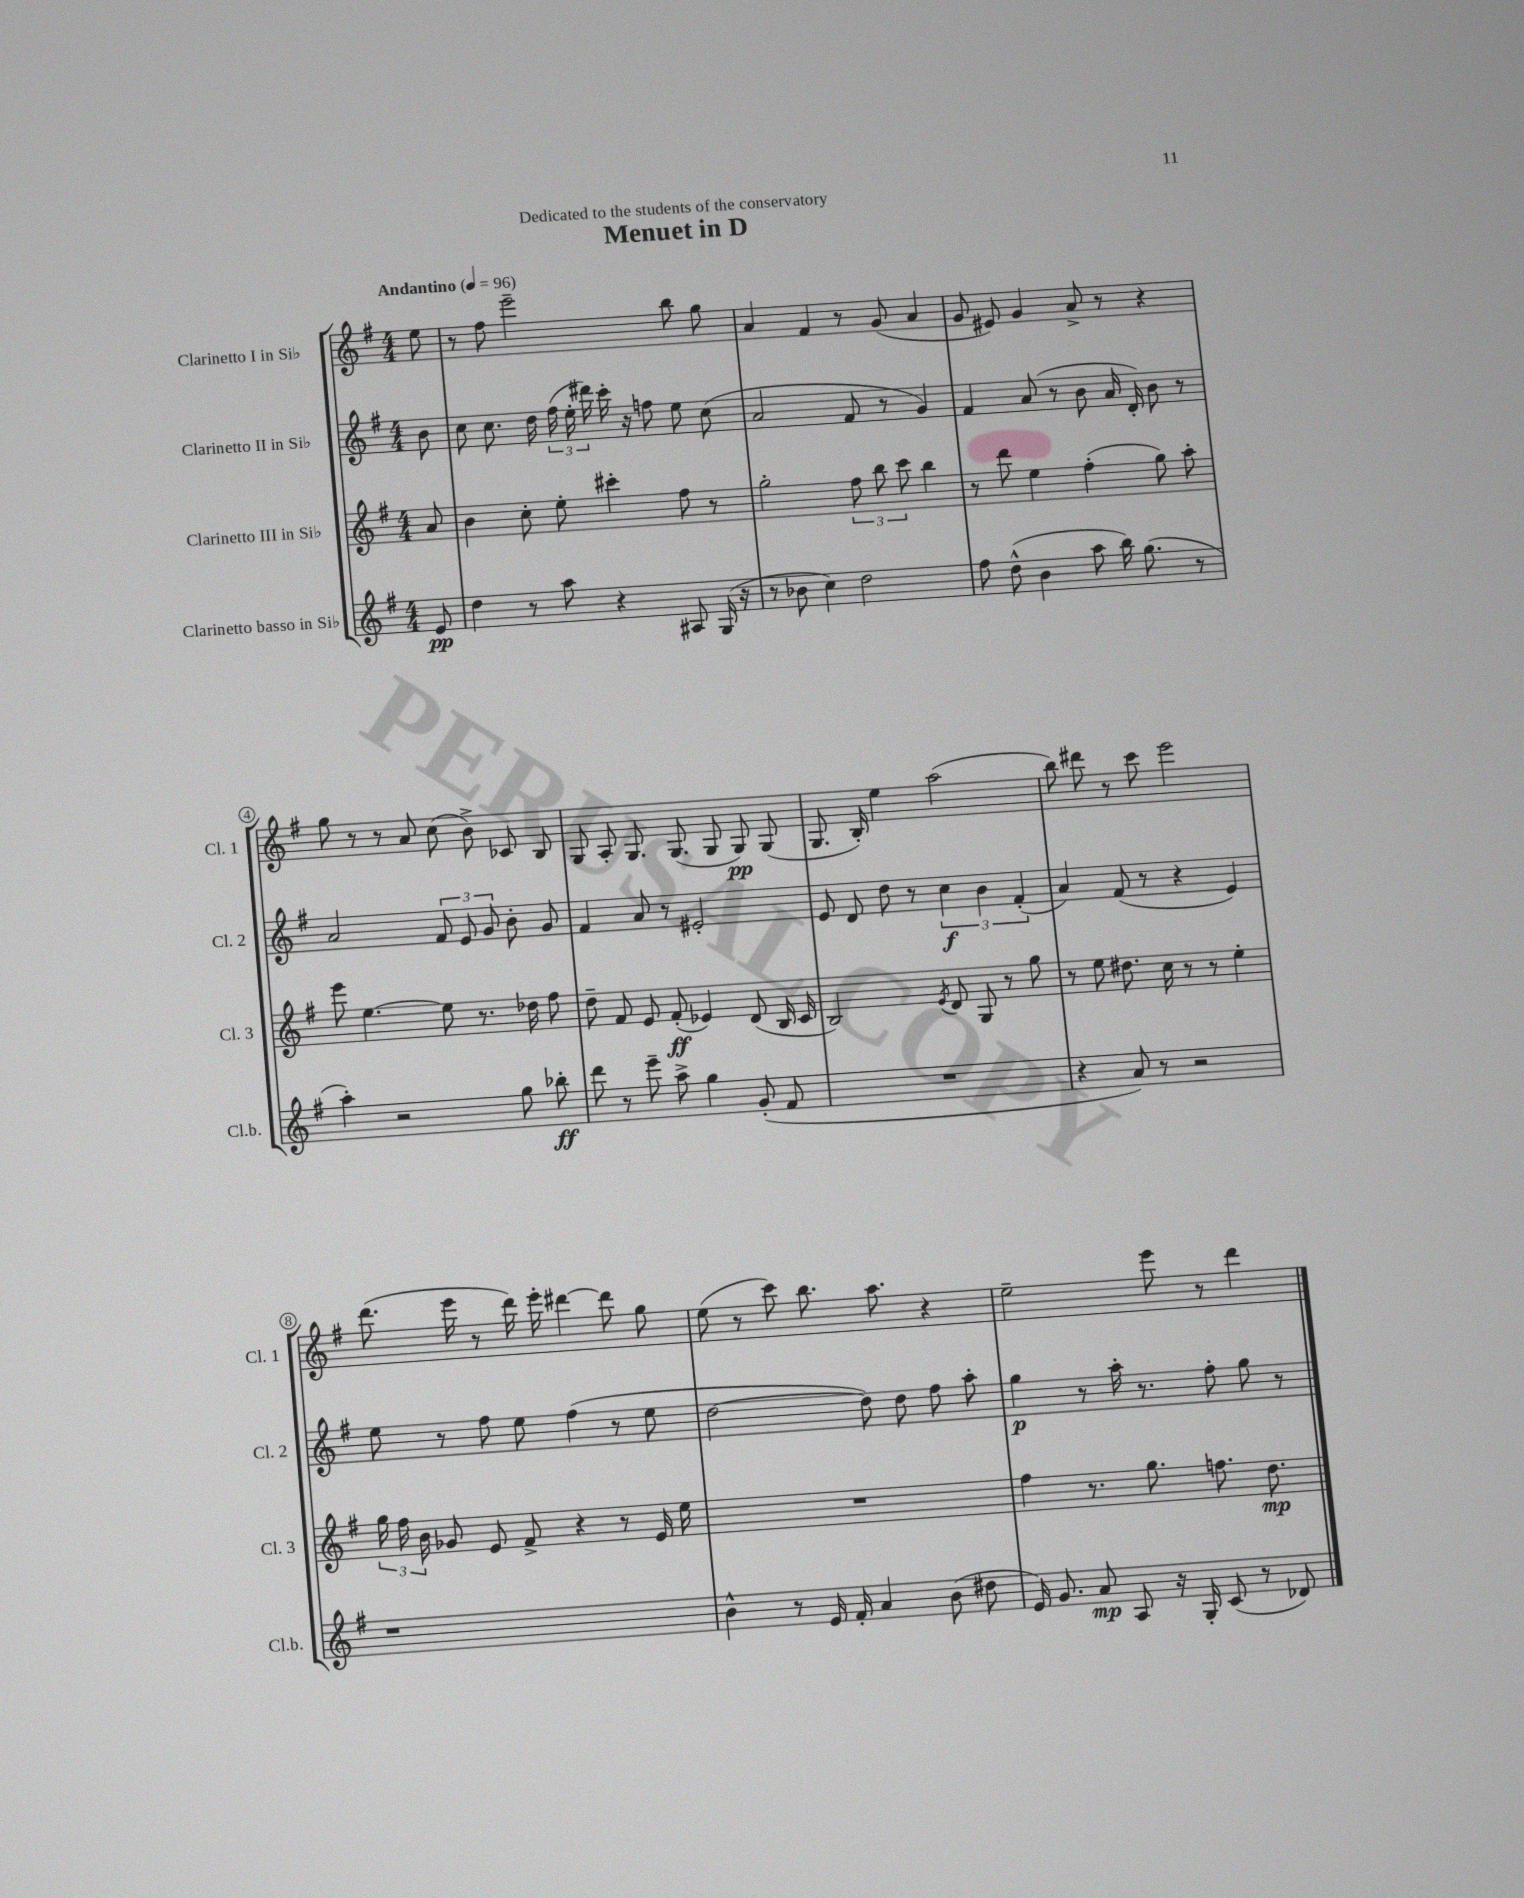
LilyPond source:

\header { title = "Menuet in D" dedication = "Dedicated to the students of the conservatory" }
<<
\new StaffGroup <<
\new Staff = "s0" \with { instrumentName = "Clarinetto I in Sib" shortInstrumentName = "Cl. 1" } {
    \clef treble \key g \major \numericTimeSignature \time 4/4 \partial 8 \tempo "Andantino" 4 = 96
    \autoBeamOff e''8 |
    r8 fis''8 e'''2-- b''8 g''8 |
    a'4 fis'4 r8 g'8( a'4 |
    g'8 eis'8) g'4 a'8-> r8 r4 |
    g''8 r8 r8 a'8 c''8( b'8->) ces'8 b8 |
    g8 a8-. g8. g8.( g8 g8\pp) g8( |
    g8. b16-.) e''4 a''2( |
    b''8) dis'''8 r8 c'''8 e'''2 |
    d'''8.( e'''16 r8 d'''16) e'''16-. dis'''4~ dis'''8 g''8 |
    e''8( r8 c'''8) b''8. a''8. r4 |
    e''2-- e'''8 r8 d'''4 \bar "|." |
}
\new Staff = "s1" \with { instrumentName = "Clarinetto II in Sib" shortInstrumentName = "Cl. 2" } {
    \clef treble \key g \major \numericTimeSignature \time 4/4 \partial 8
    \autoBeamOff b'8 |
    c''8 c''8. d''16 \tuplet 3/2 { fis''16( e''16-. dis'''16) } c'''16-. r16 f''8 e''8 c''8( |
    a'2 fis'8 r8 g'4) |
    fis'4 a'8( r8 b'8 a'16 d'16-.) b'8 r8 |
    a'2 \tuplet 3/2 { fis'8 e'8 g'8 } b'8-. g'8 |
    fis'4 a'8 r8 eis'2-. |
    e'8 d'8 d''8 r8 \tuplet 3/2 { c''4\f b'4 fis'4-.( } |
    a'4) fis'8( r8 r4 e'4) |
    e''8 r8 fis''8 e''8 fis''4( r8 e''8 |
    d''2~ d''8) d''8 fis''8 a''8-. |
    g''4\p r8 a''16-. r8. fis''8-. g''8 r8 \bar "|." |
}
\new Staff = "s2" \with { instrumentName = "Clarinetto III in Sib" shortInstrumentName = "Cl. 3" } {
    \clef treble \key g \major \numericTimeSignature \time 4/4 \partial 8
    \autoBeamOff a'8 |
    b'4 c''8-. e''8-. cis'''4-. fis''8 r8 |
    g''2-. \tuplet 3/2 { fis''8 b''8 c'''8 } b''4 |
    r8 d'''8 e''4 fis''4-.( g''8) a''8-. |
    e'''8 e''4.~ e''8 r8. des''16 fis''8 |
    d''8-- fis'8 e'8 fis'8-.\ff( ees'4) d'8( b16 c'16 |
    b2) \acciaccatura { e'8 } d'8 g8 r8 g''8 |
    r8 e''8 dis''8. c''16 r8 r8 e''4-. |
    \tuplet 3/2 { g''16 fis''16 b'16 } ges'8 e'8 fis'8-> r4 r8 e'16 e''16 |
    R1 |
    fis''4 r8. g''8. f''8. d''8.\mp \bar "|." |
}
\new Staff = "s3" \with { instrumentName = "Clarinetto basso in Sib" shortInstrumentName = "Cl.b." } {
    \clef treble \key g \major \numericTimeSignature \time 4/4 \partial 8
    \autoBeamOff e'8\pp |
    d''4 r8 a''8 r4 ais8 g16( r16 |
    r8 bes'8 c''4) d''2 |
    fis''8 d''8-^( b'4 a''8 b''16) g''8.( r8 |
    a''4-.) r2 g''8 bes''8-.\ff |
    d'''8 r8 e'''8-- a''8-> g''4 g'8-.( fis'8 |
    R1 |
    r4 a'8) r8 r2 |
    r1 |
    b'4-^ r8 e'16 fis'16-. a'4 b'8( dis''8 |
    e'16) g'8. a'8\mp a8 r16 g16-. c'8( r8 des'8) \bar "|." |
}
>>
>>
\layout { \context { \Score \override BarNumber.stencil = #(make-stencil-circler 0.1 0.3 ly:text-interface::print) } }
